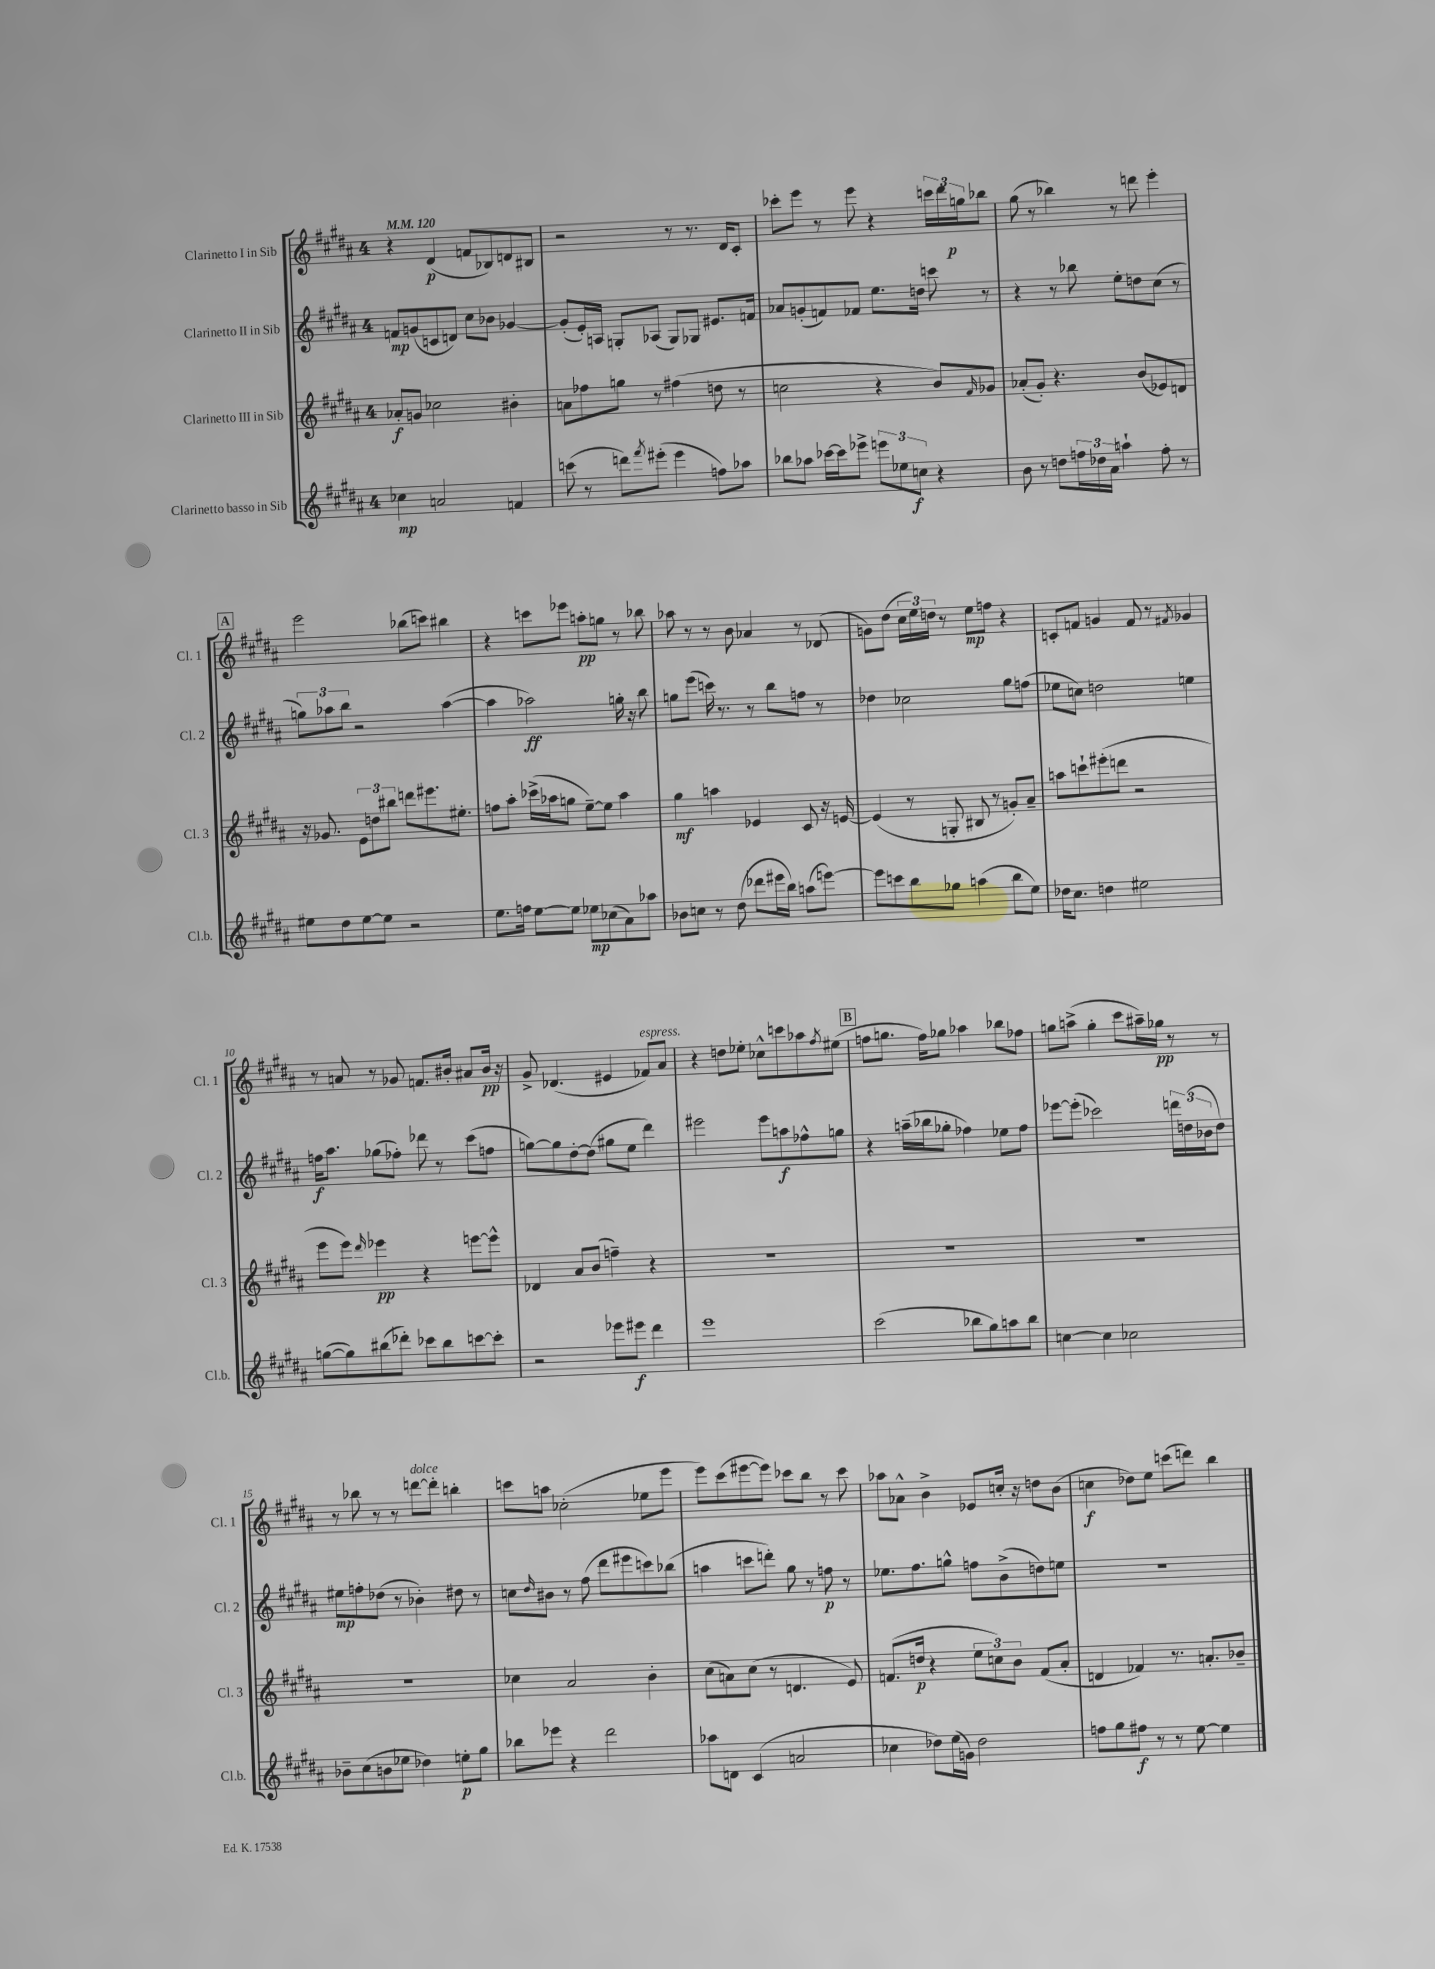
<<
\new StaffGroup <<
\new Staff = "s0" \with { instrumentName = "Clarinetto I in Sib" shortInstrumentName = "Cl. 1" } {
    \clef treble \key b \major \once \override Staff.TimeSignature.style = #'single-digit \time 4/4 \tempo 4 = 120
    r4 dis'4\p( f'8 bes8) d'8 bis8 |
    r2 r8 r8. dis'16 cis'8-. |
    ces'''8-. e'''8 r8 e'''8 r4 \tuplet 3/2 { c'''16 dis'''16 g''16\p } bes''8 |
    gis''8( r8 bes''4) r8 d'''8 e'''4-. |
    \mark \markup { \box "A" } e'''2 bes''8( c'''8) bis''4 |
    r4 c'''8 ees'''8 a''8-.\pp g''8 r8 bes''8 |
    aes''8 r8 r8 b'8 aes'4 r8 des'8( |
    g'8) dis''8( \tuplet 3/2 { cis''16 e''16) d''16 } r8 e''8\mp f''8 r4 |
    c'8-. f'8 g'4 f'8 r8 \acciaccatura { fis'8 } ges'4 |
    r8 a'8 r8 ges'8 f'8. bis'16-. ais'8 bis'16\pp r16 |
    gis'8-> des'4.( eis'4 fes'8^\markup { \italic "espress." }) ais'8 |
    r4 d''8 ees''8-. ces''8-^ c'''8 aes''8 \acciaccatura { fis''8 } eis''8( |
    \mark \markup { \box "B" } f''8 g''8. f''16) ges''8 aes''4 bes''8 fes''8 |
    g''8 a''8->( g''4-. cis'''8 ais''16--) ges''16\pp r8 r8 |
    r8 bes''8 r8 r8 d'''8~^\markup { \italic "dolce" } d'''8-. b''4-. |
    c'''8 a''8 ces''2-.( ees''8 e'''8 |
    e'''8) cis'''8( eis'''8~ eis'''8) ces'''8 b''8 r8 ces'''8 |
    aes''8 aes'8-^ b'4-> ees'8 c''16-. r16 d''8 b'8( |
    c''4\f des''8) e''8 c'''8( d'''8) b''4 \bar "|." |
}
\new Staff = "s1" \with { instrumentName = "Clarinetto II in Sib" shortInstrumentName = "Cl. 2" } {
    \clef treble \key b \major \once \override Staff.TimeSignature.style = #'single-digit \time 4/4
    f'8\mp g'8( c'8 d'8) cis''8 bes'8 ges'4~ |
    ges'8-.( e'16-.) a16 g8-. aes8( g8) ges8 eis'8. f'16 |
    aes'8 g'8-.( f'8) fes'8 e''8. d''16 c'''8 r8 |
    r4 r8 bes''8 e''8-. d''8 cis''8( r8 |
    \mark \markup { \box "A" } \tuplet 3/2 { g''8) aes''8 b''8 } r2 aes''4~( |
    aes''4 aes''2\ff) g''16-. r16 b''8 |
    g''8 e'''8( c'''16) r8. r8 b''8 f''8 r8 |
    des''4 ces''2 gis''8 f''8( |
    ees''8 c''8) d''2 e''4 |
    f''16\f ais''8. ges''8( fes''8-.) des'''8 r8 cis'''8( f''8 |
    g''8~) g''8 dis''8~-. dis''8( gis''8 e''8 dis'''4) |
    eis'''2 eis'''8 a''8\f fes''8-^ g''8 |
    \mark \markup { \box "B" } r4 a''16--( bes''16 ges''8-. fes''4) ees''8 fes''8 |
    ees'''8~ ees'''8-.( ces'''2) \tuplet 3/2 { d'''16 d''16( bes'16 } d''8) |
    eis''8\mp f''8-. des''8( r8 bes'4-.) dis''8 r8 |
    c''8 \grace { dis''16 } bis'8 r8 fis''8( dis'''8 eis'''8 c'''8) bes''8( |
    a''4 c'''8 d'''8-.) gis''8 r8 f''8\p r8 |
    ees''8. fis''8. g''8-^ f''8 b'8->( d''8) e''8 |
    R1 \bar "|." |
}
\new Staff = "s2" \with { instrumentName = "Clarinetto III in Sib" shortInstrumentName = "Cl. 3" } {
    \clef treble \key b \major \once \override Staff.TimeSignature.style = #'single-digit \time 4/4
    aes'8-.\f g'8 ces''2 bis'4-. |
    a'8 fes''8 g''8 r8 fis''4( d''8 r8 |
    c''2 r4 b'8) \grace { fis'16 } ges'8 |
    aes'8-.( gis'8-.) r4. b'8( ees'8) d'8 |
    \mark \markup { \box "A" } r16 ges'8. \tuplet 3/2 { e'8 d''8 bis''8 } d'''8 eis'''8. eis''8.-. |
    f''8 ais''8-. ces'''16->( aes''16 g''8 e''8~--) e''8 aes''4 |
    gis''4\mf a''4 ees'4 cis'8 r16 e'16~ |
    e'4( r8 g8-. bis8 r8 g'8-.) ais'8-- |
    a''8 c'''8-! eis'''8-.( d'''8 r2 |
    e'''8 e'''8) \grace { dis'''16 } ees'''4\pp r4 e'''8~ e'''8-^ |
    des'4 ais'8 b'8( f''4--) r4 |
    R1 |
    \mark \markup { \box "B" } R1 |
    R1 |
    R1 |
    ces''4 ais'2 b'4-. |
    cis''8( a'8) cis''8( r8 d'4. e'8) |
    f'8.( d''16\p r4 \tuplet 3/2 { e''8 c''8) b'8 } f'8( ais'8-. |
    d'4 fes'4) r8. a'8.-. bes'8-- \bar "|." |
}
\new Staff = "s3" \with { instrumentName = "Clarinetto basso in Sib" shortInstrumentName = "Cl.b." } {
    \clef treble \key b \major \once \override Staff.TimeSignature.style = #'single-digit \time 4/4
    ces''4\mp a'2 f'4 |
    c'''8( r8 d'''8) \acciaccatura { fis'''8 } eis'''8-.( eis'''4 f''8) aes''8 |
    bes''8 aes''8 ces'''16~ ces'''16 ees'''8-> \tuplet 3/2 { e'''8 ees''8 c''8\f } r4 |
    b'8 r8 d''8 \tuplet 3/2 { f''16 des''16 ais'16 } a''4-! f''8-. r8 |
    \mark \markup { \box "A" } eis''8 dis''8 eis''8~ eis''8 r2 |
    e''8. f''16 e''8~ e''8 ees''8\mp ces''8( ais'8) aes''8 |
    bes'8 c''8 r8 dis''8( des'''8 eis'''16 b''16) a''8( e'''8~) |
    e'''8 c'''8 b''8 ges''8 a''4( b''8 e''8) |
    des''16 cis''8. d''4 eis''2 |
    g''8~( g''8) bis''8( des'''8-.) ces'''8 bis''8 c'''8~ c'''8-. |
    r2 ees'''8 eis'''8\f dis'''4 |
    e'''1 |
    \mark \markup { \box "B" } cis'''2( bes''8 gis''8) a''8 bes''8 |
    c''4~ c''4 ces''2 |
    bes'8-- cis''8( b'8 ees''8 des''4) e''8-.\p gis''8 |
    bes''8 ees'''8 r4 dis'''2 |
    aes''8 d'8 cis'4( a'2 |
    ces''4 des''8) e''16( g'16) des''2 |
    f''8 gis''8 fis''8\f r8 r8 e''8~ e''4 \bar "|." |
}
>>
>>
